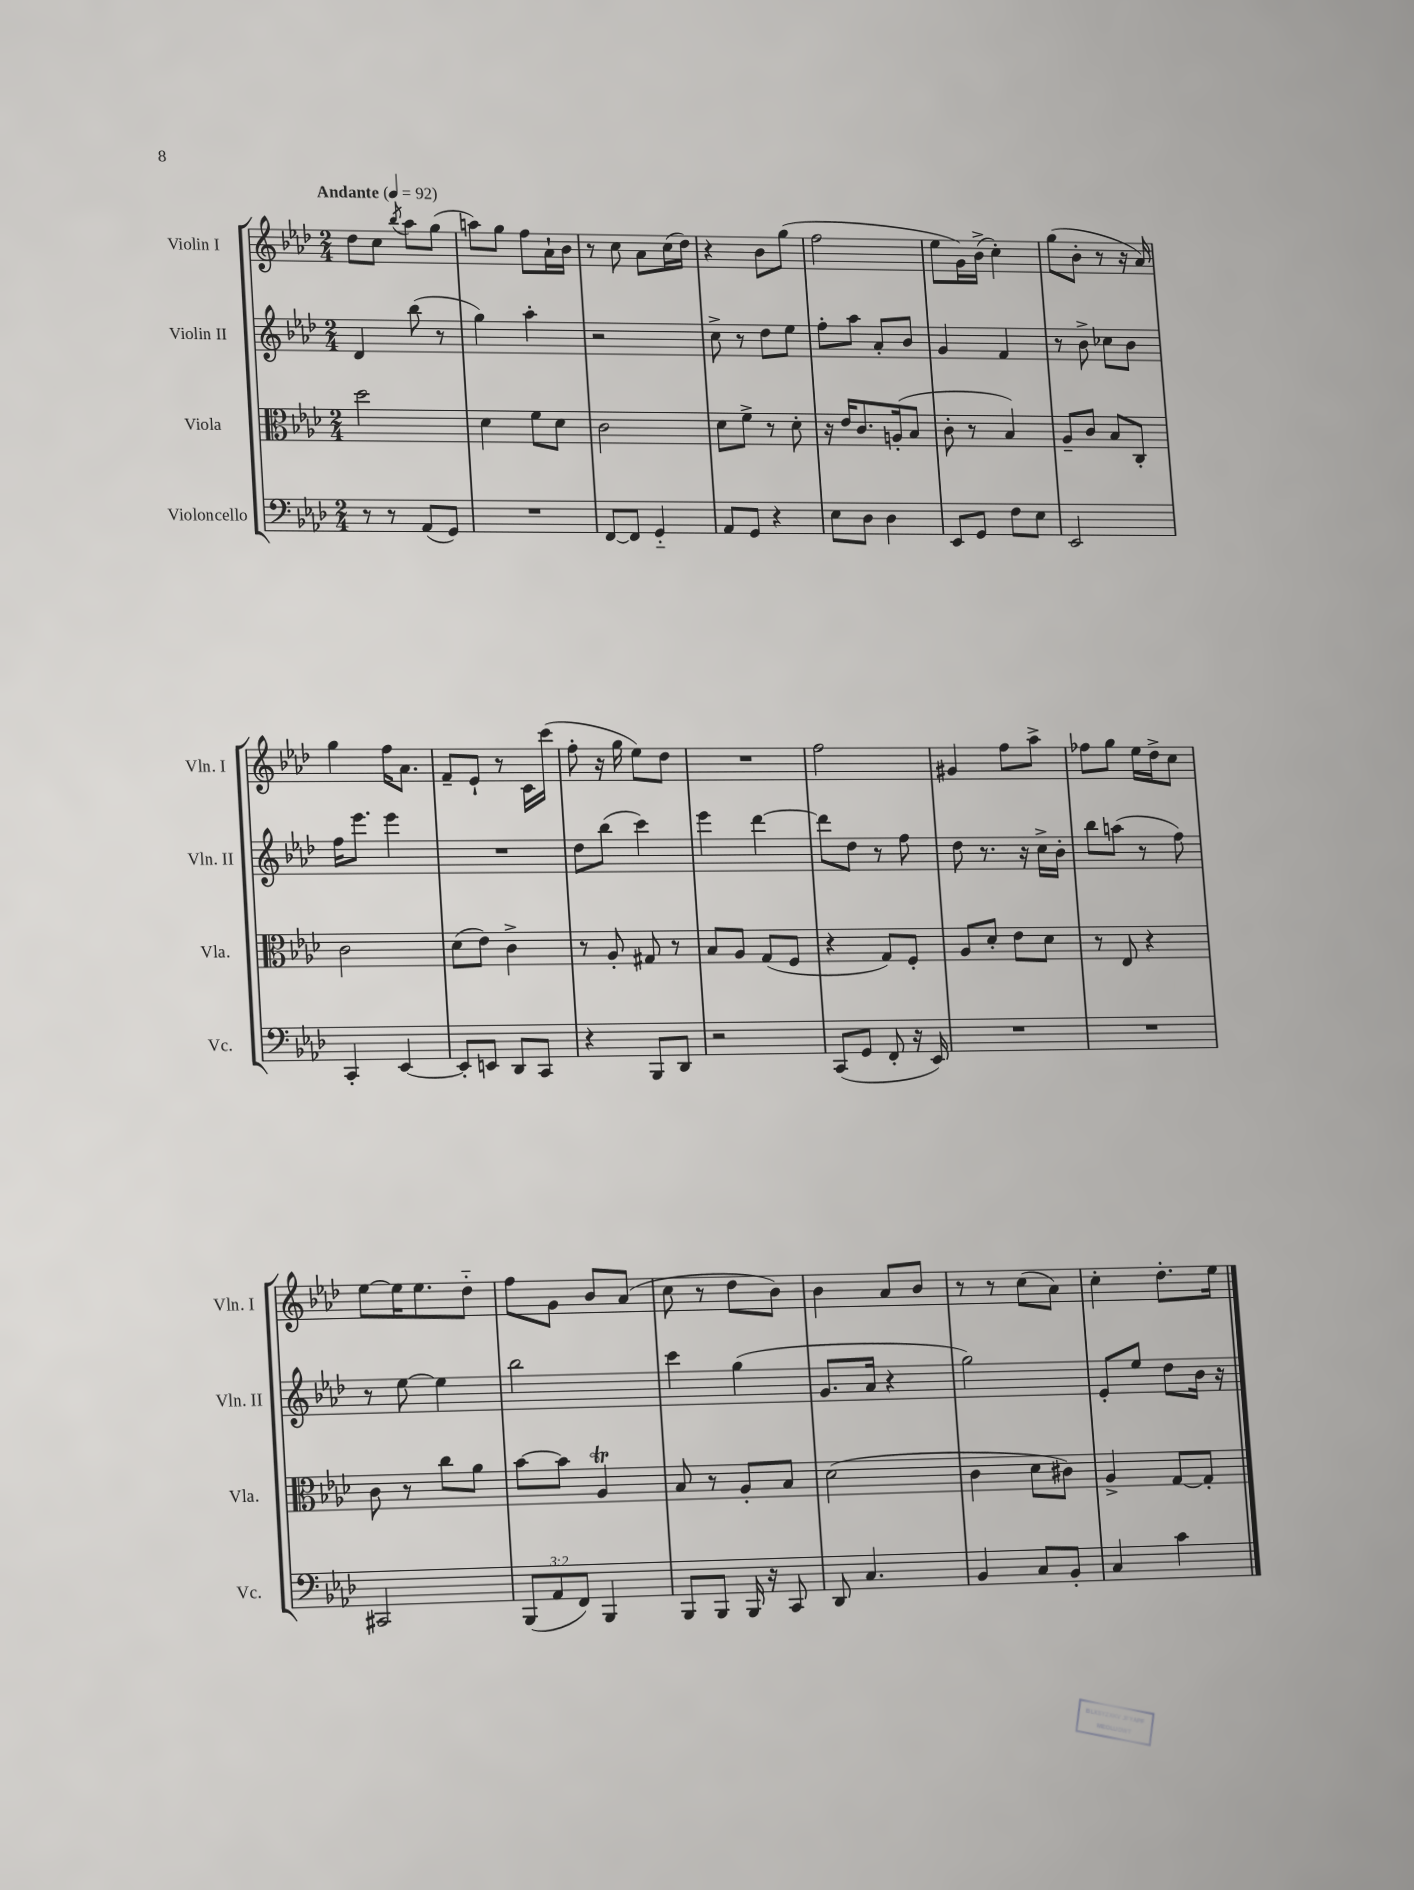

**kern	**kern	**kern	**kern
*staff4	*staff3	*staff2	*staff1
*clefF4	*clefC3	*clefG2	*clefG2
*k[b-e-a-d-]	*k[b-e-a-d-]	*k[b-e-a-d-]	*k[b-e-a-d-]
*M2/4	*M2/4	*M2/4	*M2/4
*MM92	*MM92	*MM92	*MM92
8r	2dd-\	4d-/	8dd-\L
8r	.	.	8cc\J
.	.	.	8qbb-/
(8AA-/L	.	(8bb-\	8aa-\L
8GG/J)	.	8r	(8gg\J
=	=	=	=
2r	4d-\	4gg\)	8aa\L)
.	.	.	8gg\J
.	8f\L	4aa-'\	8ff\L
.	8d-\J	.	16a-`\L
.	.	.	16b-\JJ
=	=	=	=
[8FF/L	2c\	2r	8r
8FF/]J	.	.	8cc\
4GG'~/	.	.	8a-\L
.	.	.	(16cc\L
.	.	.	16dd-\JJ)
=	=	=	=
8AA-/L	8d-\L	8cc^\	4r
8GG/J	8f^\J	8r	.
4r	8r	8dd-\L	8b-\L
.	8d-'\	8ee-\J	(8gg\J
=	=	=	=
8E-\L	16r	8ff'\L	2ff\
.	16e-/LK	.	.
8D-\J	8.c/	8aa-\J	.
4D-\	.	8a-'/L	.
.	(16A'/k	.	.
.	8B-/J	8b-/J	.
=	=	=	=
8EE-/L	8c'\	4g/	8ee-\L
8GG/J	8r	.	16g\L)
.	.	.	(16b-^\JJ
8F\L	4B-/)	4f/	4cc'\)
8E-\J	.	.	.
=	=	=	=
2EE-/	8A-~/L	8r	(8gg\L
.	8c/J	8b-^\	8b-'\J
.	8B-/L	8cc-\L	8r
.	8C'/J	8b-\J	16r
.	.	.	16a-/)
=	=	=	=
4CC'/	2c\	16ff\LK	4gg\
.	.	8.eee-\J	.
[4EE-/	.	4eee-\	16ff\LK
.	.	.	8.a-\J
=	=	=	=
8EE-'/]L	(8d-\L	2r	8f~/L
8EE/J	8e-\J)	.	8e-`/J
8DD-/L	4c^\	.	8r
8CC/J	.	.	16c\LL
.	.	.	(16ccc\JJ
=	=	=	=
4r	8r	8dd-\L	8ff'\
.	8A-'/	(8bb-\J	16r
.	.	.	16gg\
8BBB-/L	8G#/	4ccc\)	8ee-\L)
8DD-/J	8r	.	8dd-\J
=	=	=	=
2r	8B-/L	4eee-\	2r
.	8A-/J	.	.
.	(8G/L	[4ddd-\	.
.	8F/J	.	.
=	=	=	=
(8CC/L	4r	8ddd-\]L	2ff\
8GG/J	.	8dd-\J	.
8FF'/	8G/L)	8r	.
16r	8F'/J	8ff\	.
16EE-/)	.	.	.
=	=	=	=
2r	8A-/L	8dd-\	4g#/
.	8d-'/J	8.r	.
.	8e-\L	.	8ff\L
.	.	16r	.
.	8d-\J	16cc^\LL	8aa-^\J
.	.	16b-'\JJ	.
=	=	=	=
2r	8r	8bb-\L	8ff-\L
.	8E-/	(8aa\J	8gg\J
.	4r	8r	16ee-\LL
.	.	.	16dd-^\J
.	.	8ff\)	8cc\J
=	=	=	=
2CC#/	8c\	8r	[8ee-\L
.	8r	[8ee-\	16ee-\]K
.	.	.	8.ee-\
.	8cc\L	4ee-\]	.
.	8a-\J	.	8dd-'~\J
=	=	=	=
(12BBB-/L	[8b-\L	2bb-\	8ff\L
12AA-/	.	.	.
.	8b-\]J	.	8g\J
12FF/J)	.	.	.
4BBB-/	4A-/	.	8b-/L
.	.	.	(8a-/J
=	=	=	=
8BBB-/L	8B-/	4ccc\	8cc\
8BBB-/J	8r	.	8r
16BBB-/	8A-'/L	(4gg\	8dd-\L
16r	.	.	.
8CC/	8B-/J	.	8b-\J)
=	=	=	=
8DD-/	(2d-\	8.g/L	4b-\
4.C/	.	.	.
.	.	16a-/Jk	.
.	.	4r	8a-/L
.	.	.	8b-/J
=	=	=	=
4BB-/	4c\	2gg\)	8r
.	.	.	8r
8C/L	8d-\L	.	(8cc\L
8BB-'/J	8c#\J)	.	8a-\J)
=	=	=	=
4C/	4A-^/	8e-'/L	4cc'\
.	.	8ee-/J	.
4c\	[8G/L	8dd-\L	8.dd-'\L
.	8G'/]J	16b-\Jk	.
.	.	16r	16ee-\Jk
==	==	==	==
*-	*-	*-	*-
